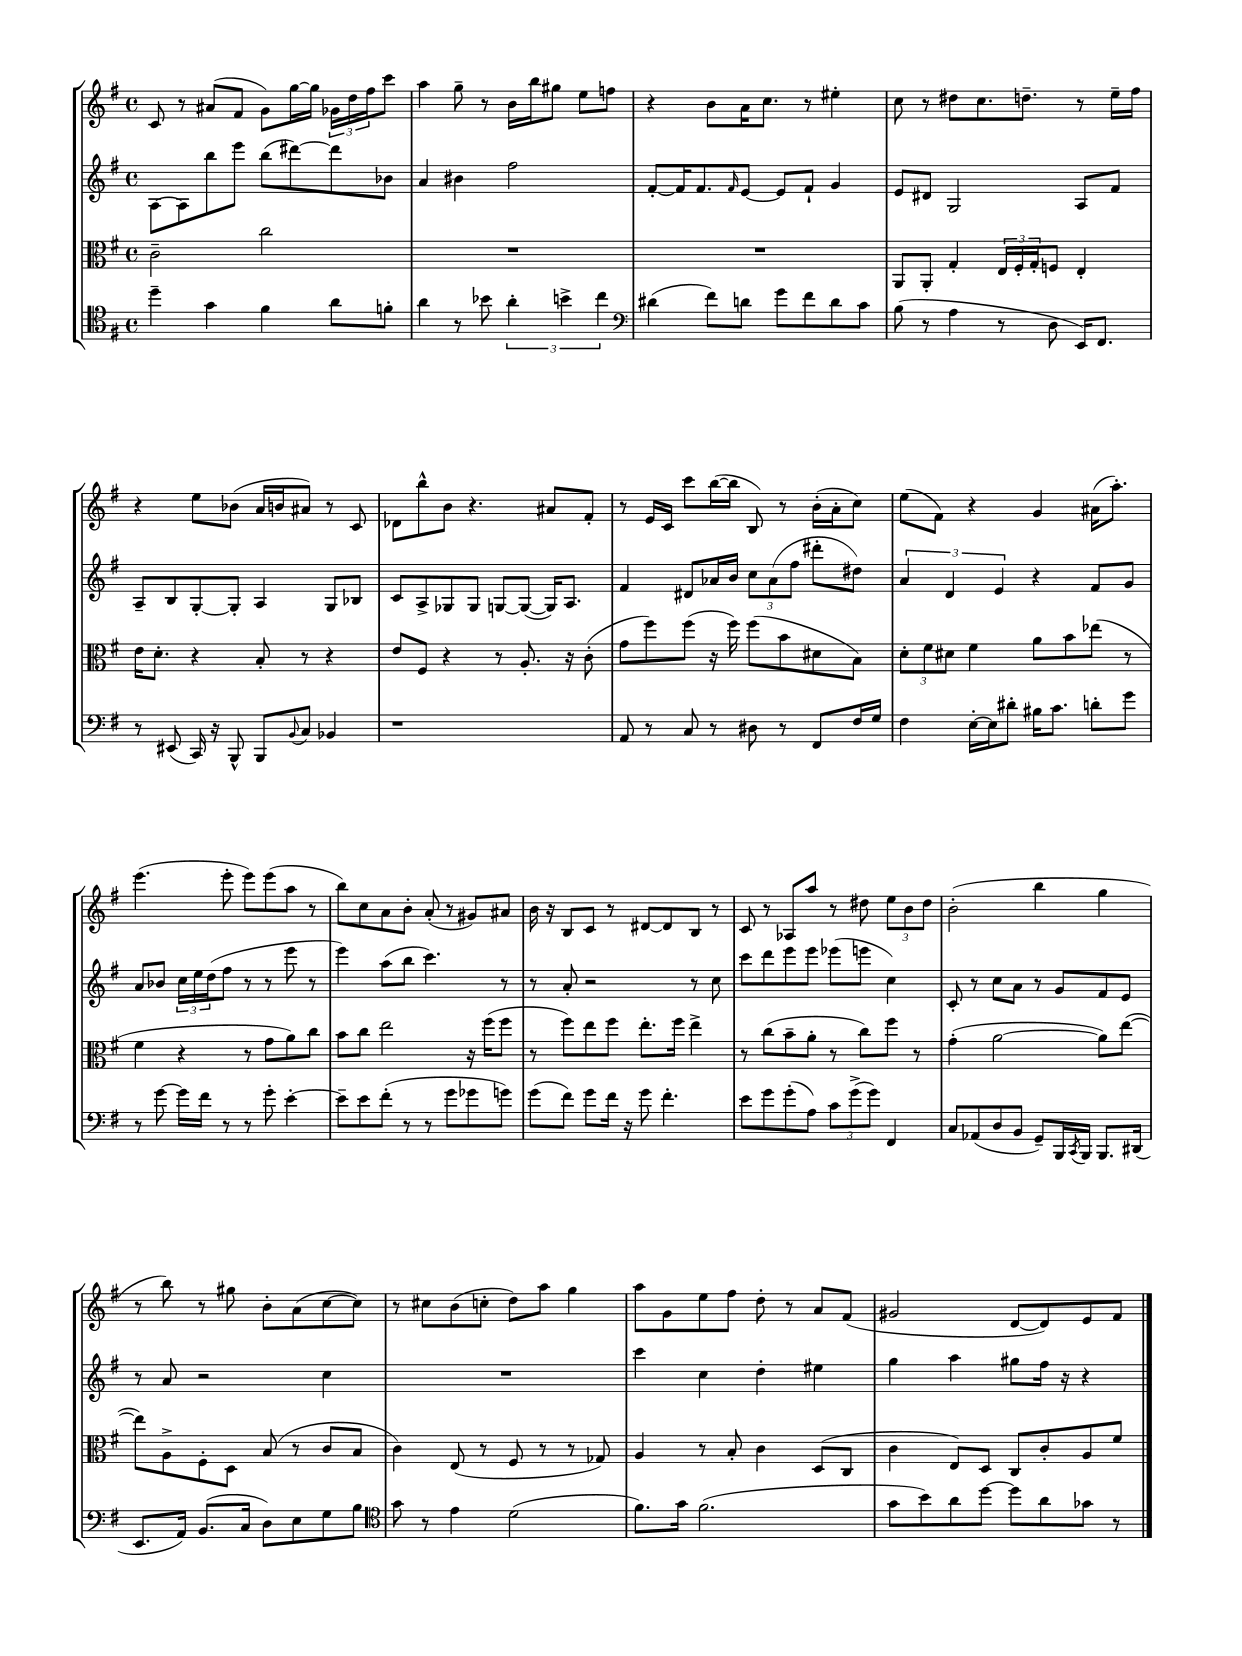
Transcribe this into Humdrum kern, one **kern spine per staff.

**kern	**kern	**kern	**kern
*part4	*part3	*part2	*part1
*staff4	*staff3	*staff2	*staff1
*clefC4	*clefC3	*clefG2	*clefG2
*k[f#]	*k[f#]	*k[f#]	*k[f#]
*M4/4	*M4/4	*M4/4	*M4/4
*met(c)	*met(c)	*met(c)	*met(c)
=23	=23	=23	=23
4dd~\	2c~\	[8A\L	8c/
.	.	8A\]	8r
4g\	.	8bb\	(8a#X/L
.	.	8eee\J	8f#/J
4f#\	2cc\	(8bb\L	8g\L)
.	.	[8ddd#X\)	[16gg\L
.	.	.	16gg\JJ]
8a\L	.	8ddd#\]	24g-X\LL
.	.	.	24dd\
.	.	.	24ff#\J
8fn'\J	.	8b-X\J	8ccc\J
=24	=24	=24	=24
4a\	1r	4a/	4aa\
8r	.	4b#X\	8gg~\
8b-X\	.	.	8r
6a'\	.	2ff#\	16b\LL
.	.	.	16bb\J
.	.	.	8gg#X\J
6bn^\	.	.	.
.	.	.	8ee\L
6cc\	.	.	.
.	.	.	8ffn\J
=25	=25	=25	=25
*clefF4	*	*	*
(4d#X\	1r	[8f#'/L	4r
.	.	16f#/K]	.
.	.	8.f#/	.
8f#\L)	.	.	8b\L
.	.	16qqf#/	.
8dn\J	.	[8e/J	16a\K
.	.	.	8.cc\J
8g\L	.	8e/L]	.
8f#\	.	8f#`/J	8r
8d\	.	4g/	4ee#X'\
8c\J	.	.	.
=26	=26	=26	=26
(8B\	8AA/L	8e/L	8cc\
8r	8AA'/J	8d#X/J	8r
4A\	4G'/	2G/	8dd#X\L
.	.	.	8.cc\
8r	24E/LL	.	.
.	24F#'/	.	.
.	.	.	8.ddn~\J
.	24G'/J	.	.
8D\	8Fn/J	.	.
16EE/KL)	4E'/	8A/L	8r
8.FF#/J	.	.	.
.	.	8f#/J	16ee~\LL
.	.	.	16ff#\JJ
!!LO:LB:g=z
=27	=27	=27	=27
8r	16e\KL	8A~/L	4r
.	8.d'\J	.	.
(8EE#X/	.	8B/	.
16CC/)	4r	[8G'/	8ee\L
16r	.	.	.
8BBB^^/	.	8G'/J]	(8b-X\J
8BBB/L	8B'/	4A/	16a/LL
.	.	.	16bn/J
8qqBB/	.	.	.
8C/J	8r	.	8a#X/J)
4BB-X/	4r	8G/L	8r
.	.	8B-X/J	8c/
=28	=28	=28	=28
1r	8e/L	8c/L	8d-X\L
.	8F#/J	8A^/	8bb^^\
.	4r	8G-X/	8b\J
.	.	8G-/J	4.r
.	8r	[8Gn/L	.
.	8.A'/	(8G/J_	.
.	.	16G/KL])	8a#X/L
.	16r	8.A/J	.
.	(8c'\	.	8f#'/J
=29	=29	=29	=29
8AA/	8g\L	4f#/	8r
8r	8ff#\)	.	16e/LL
.	.	.	16c/JJ
8C/	(8ff#\J	8d#X/L	8ccc\L
8r	16r	16a-X/L	([16bb\L
.	16ff#\)	16b/JJ	16bb\JJ]
8D#X\	(8ff#\L	12cc\L	8B/)
.	.	(12a-\	.
8r	8b\	.	8r
.	.	12ff#\J	.
8FF#/L	8d#X\	8ddd#X'\L	(16b'\LL
.	.	.	16a'\J
16F#/L	8B\J)	8dd#X\J)	8cc\J)
16G/JJ	.	.	.
=30	=30	=30	=30
4F#\	12d'\L	6a/	(8ee\L
.	12f#\	.	.
.	.	.	8f#\J)
.	12d#X\J	6d/	.
[16E'\LL	4f#\	.	4r
16E\J]	.	.	.
.	.	6e/	.
8d#X'\J	.	.	.
16B#X\KL	8a\L	4r	4g/
8.c\J	.	.	.
.	8b\	.	.
8dn'\L	(8ee-X\J	8f#/L	(16a#X\KL
.	.	.	8.aa'\J)
8g\J	8r	8g/J	.
!!LO:LB:g=z
=31	=31	=31	=31
8r	4f#\	8a/L	(4.eee\
[8g\	.	8b-X/J	.
16g\LL]	4r	24cc\LL	.
.	.	24ee\	.
16f#\JJ	.	.	.
.	.	(24dd\J	.
8r	.	8ff#\J	8eee'\
8r	8r	8r	8eee\L)
8g'\	8g\L	8r	(8eee\
[4e'\	8a\)	8eee\	8aa\J
.	8cc\J	8r	8r
=32	=32	=32	=32
8e~\L]	8b\L	4eee\)	8bb\L)
8e\	8cc\J	.	8cc\
(8f#'\J	2ee\	(8aa\L	8a\
8r	.	8bb\J	8b'\J
8r	.	4.ccc\)	(8a'/
8g\L	.	.	8r
8g-X\	16r	.	8g#X/L)
.	(16ff#\KL	.	.
8gn\J)	8ff#\J	8r	8a#X/J
=33	=33	=33	=33
(8g\L	8r	8r	16b\
.	.	.	16r
8f#\J)	8ff#\L)	8a'/	8B/L
8g\L	8ee\	2r	8c/J
16f#\Jk	8ff#\J	.	8r
16r	.	.	.
8g\	8.ee'\L	.	[8d#X/L
4.f#'\	.	.	8d#/]
.	16ff#\Jk	.	.
.	4ee^\	8r	8B/J
.	.	8cc\	8r
=34	=34	=34	=34
8e\L	8r	8ccc\L	8c/
8g\	(8cc\L	8ddd\	8r
(8g'\	8b~\	8eee\	8A-X/L
8A\J)	8a'\J	8eee\J	8aa/J
12c\L	8r	(8eee-X\L	8r
(12g^\	.	.	.
.	8cc\L)	8eeen\J	8dd#X\
12g\J)	.	.	.
4FF#/	8ff#\J	4cc\)	12ee\L
.	.	.	12b\
.	8r	.	.
.	.	.	12dd#\J
=35	=35	=35	=35
8C/L	(4g'\	8c'/	(2b'\
(8AA-X/	.	8r	.
8D/	[2a\	8cc\L	.
8BB/J	.	8a\J	.
8GG~/L)	.	8r	4bb\
16BBB/L	.	8g/L	.
8qCC/	.	.	.
16BBB/JJ	.	.	.
8.BBB/L	8a\L])	8f#/	4gg\
.	([8ee\J	8e/J	.
(16DD#X/Jk	.	.	.
!!LO:LB:g=z
=36	=36	=36	=36
8.EE/L	8ee\L])	8r	8r
.	8A^\	8a/	8bb\)
16AA/Jk)	.	.	.
(8.BB/L	8F#'\	2r	8r
.	8D\J	.	8gg#X\
16C/Jk	.	.	.
8D\L)	(8B/	.	8b'\L
8E\	8r	.	(8a\
8G\	8c/L	4cc\	[8cc\
8B\J	8B/J	.	8cc\J])
=37	=37	=37	=37
*clefC4	*	*	*
8g\	4c\)	1r	8r
8r	.	.	8cc#X\L
4e\	(8E/	.	(8b\
.	8r	.	8ccn'\J
(2d\	8F#/	.	8dd\L)
.	8r	.	8aa\J
.	8r	.	4gg\
.	8G-X/)	.	.
=38	=38	=38	=38
8.f#\L)	4A/	4ccc\	8aa\L
.	.	.	8g\
16g\Jk	.	.	.
(2.f#\	8r	4cc\	8ee\
.	8B'/	.	8ff#\J
.	4c\	4dd'\	8dd'\
.	.	.	8r
.	(8D/L	4ee#X\	8a/L
.	8C/J	.	(8f#/J
=39	=39	=39	=39
8g\L	4c\	4gg\	2g#X/
8b\)	.	.	.
8a\	8E/L)	4aa\	.
[8dd\J	8D/J	.	.
8dd\L]	8C/L	8gg#X\L	[8d/L
8a\	8c'/	16ff#\Jk	8d/])
.	.	16r	.
8g-X\J	8A/	4r	8e/
8r	8f#/J	.	8f#/J
==	==	==	==
*-	*-	*-	*-
